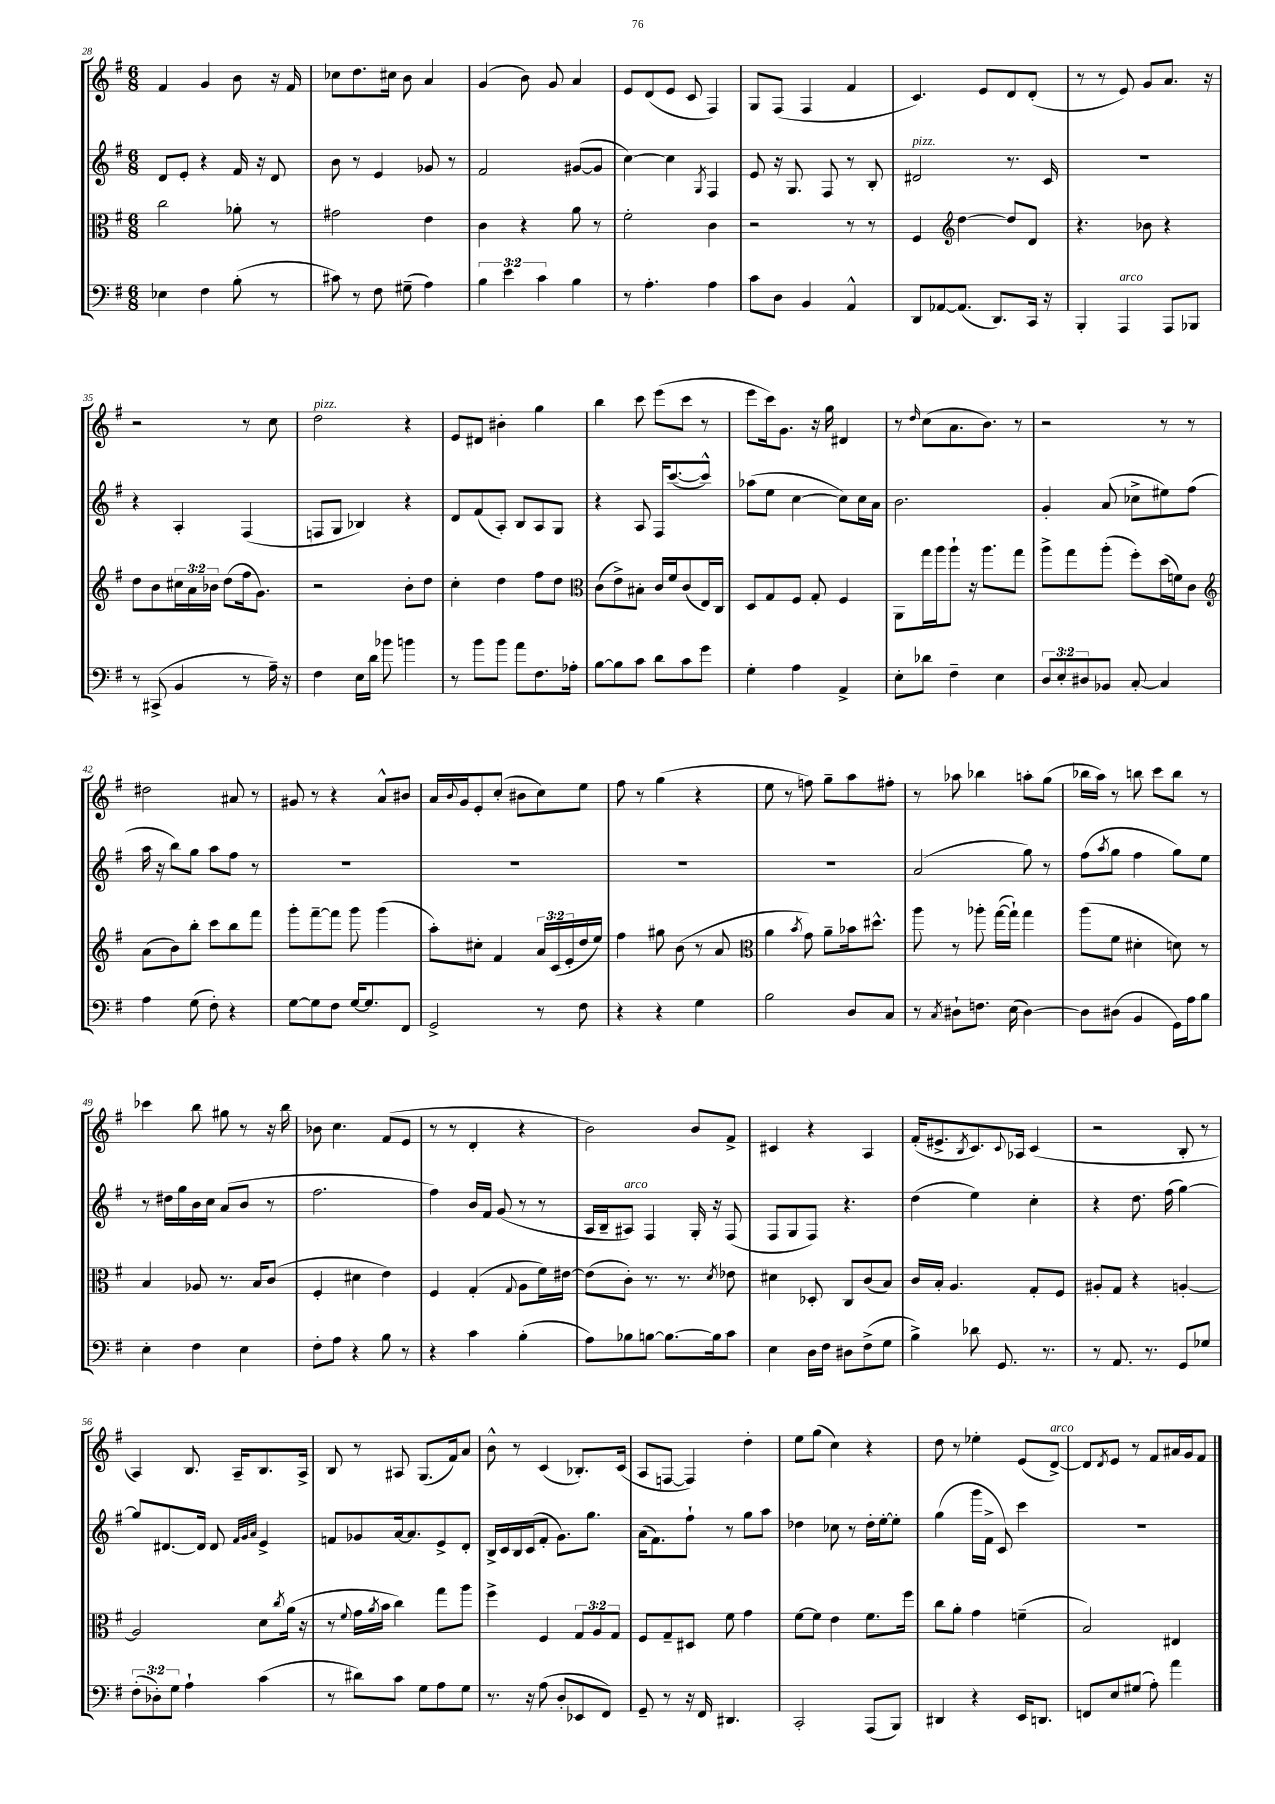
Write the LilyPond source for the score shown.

<<
\new StaffGroup <<
\new Staff = "s0" {
    \clef treble \key g \major \numericTimeSignature \time 6/8
    fis'4 g'4 b'8 r16 fis'16 |
    ces''8 d''8. cis''16 b'8 a'4 |
    g'4( b'8) g'8 a'4 |
    e'8 d'8( e'8 c'8 fis4) |
    g8 fis8( fis4 fis'4 |
    c'4.) e'8 d'8 d'8-.( |
    r8 r8 e'8) g'8 a'8. r16 |
    r2 r8 c''8 |
    d''2^\markup { \italic "pizz." } r4 |
    e'8 dis'8 bis'4-. g''4 |
    b''4 c'''8 e'''8( c'''8 r8 |
    e'''8 c'''16) g'8. r16 g''16 dis'4 |
    r8 \grace { d''16 } c''8( a'8. b'8.) r8 |
    r2 r8 r8 |
    dis''2 ais'8 r8 |
    gis'8 r8 r4 a'8-^ bis'8 |
    a'16 \appoggiatura { b'8 } g'16 e'8-. c''8-.( bis'8 c''8) e''8 |
    fis''8 r8 g''4( r4 |
    e''8 r8 f''8) g''8-- a''8 fis''8-. |
    r8 aes''8 bes''4 a''8-. g''8( |
    bes''16 a''16) r8 b''8 c'''8 b''8 r8 |
    ces'''4 b''8 gis''8 r8 r16 b''16 |
    bes'8 c''4. fis'8( e'8 |
    r8 r8 d'4-. r4 |
    b'2) b'8 fis'8-> |
    cis'4 r4 a4 |
    fis'16-.( eis'8.-> \acciaccatura { b8 } c'8.) \appoggiatura { c'8 } aes16 c'4( |
    r2 b8-. r8 |
    a4) b8. a16-- b8. a16-> |
    b8 r8 ais8 g8.( fis'16) a'8 |
    b'8-^ r8 c'4( bes8.-.) c'16( |
    a8 f8~ f4) d''4-. |
    e''8 g''8( c''4) r4 |
    d''8 r8 ees''4-. e'8( d'8~->^\markup { \italic "arco" }) |
    d'8 \acciaccatura { d'8 } e'8 r8 fis'8 ais'16 g'16 fis'8 \bar "|." |
}
\new Staff = "s1" {
    \clef treble \key g \major \numericTimeSignature \time 6/8
    d'8 e'8-. r4 fis'16 r16 d'8 |
    b'8 r8 e'4 ges'8 r8 |
    fis'2 gis'8~( gis'8 |
    c''4~) c''4 \acciaccatura { g8 } fis4 |
    e'8 r16 g8. fis8 r8 b8-. |
    dis'2^\markup { \italic "pizz." } r8. c'16 |
    R2. |
    r4 a4-. fis4( |
    f8 g8 bes4) r4 |
    d'8 fis'8( a8-.) b8 a8 g8 |
    r4 a8 fis16 c'''8.~( c'''8-^) |
    aes''8( e''8 c''4~ c''8) c''16 a'16 |
    b'2. |
    g'4-. a'8( ces''8-> eis''8) fis''8( |
    a''16 r16 b''8) g''8 a''8 fis''8 r8 |
    R2. |
    R2. |
    R2. |
    R2. |
    a'2( g''8) r8 |
    fis''8( \acciaccatura { a''8 } g''8 fis''4 g''8) e''8 |
    r8 dis''16 g''16 b'16 c''16 a'8( b'8 r8 |
    fis''2. |
    fis''4) b'16 fis'16 g'8( r8 r8 |
    a16 b16-- ais8^\markup { \italic "arco" }) fis4 g16-. r16 fis8( |
    fis8 g8 fis8) r4. |
    d''4( e''4) c''4-. |
    r4 d''8. fis''16( g''4~) |
    g''8 dis'8.~ dis'16 dis'8 \grace { fis'32 g'32 a'32 } e'4-> |
    f'8 ges'8 a'16~ a'8. e'8-> d'8-. |
    b16-> c'16 b16 c'16( fis'8-. g'8.) g''8. |
    a'16( fis'8.) fis''8-! r8 g''8 a''8 |
    des''4 ces''8 r8 des''16-. e''16~-. e''8-. |
    g''4( g'''16 fis'16-> c'8) c'''4 |
    R2. \bar "|." |
}
\new Staff = "s2" {
    \clef alto \key g \major \numericTimeSignature \time 6/8 \override Staff.TupletNumber.text = #tuplet-number::calc-fraction-text
    c''2 aes'8-. r8 |
    gis'2 e'4 |
    c'4 r4 a'8 r8 |
    fis'2-. c'4 |
    r2 r8 r8 |
    fis4 \clef treble d''4~ d''8 d'8 |
    r4. bes'8 r4 |
    d''8 b'8 \tuplet 3/2 { cis''16 a'16 bes'16 } d''8( fis''16 g'8.) |
    r2 b'8-. d''8 |
    c''4-. d''4 fis''8 d''8 |
    \clef alto c'8( e'8->) bis8-. c'16 fis'16 c'8( e16) c16 |
    d8 g8 fis8 g8-. fis4 |
    a,8 g''16 a''16 a''8-! r16 a''8. g''8 |
    a''8-> g''8 a''8-.( fis''8-.) d''16( f'16) c'8 |
    \clef treble a'8( b'8) b''8-. c'''8 b''8 fis'''8 |
    g'''8-. fis'''8~-- fis'''8 g'''8 g'''4( |
    a''8-.) cis''8-. fis'4 \tuplet 3/2 { a'16 c'16( e'16-. } d''16 e''16) |
    fis''4 gis''8 b'8( r8 a'8 |
    \clef alto a'4 \acciaccatura { b'8 } g'8) a'8-- bes'16 dis''8.-^ |
    a''8 r8 aes''8-. g''16~( g''16-!) g''4 |
    a''8( fis'8 dis'4-. d'8) r8 |
    b4 aes8 r8. b16 c'8( |
    fis4-. dis'4 e'4) |
    fis4 g4-.( \appoggiatura { g8 } a8 fis'16) eis'16~ |
    eis'8( c'8-.) r8. r8. \acciaccatura { d'8 } ees'8 |
    dis'4 des8-. c8 c'8( b8) |
    c'16 b16-. a4. g8-. fis8 |
    ais8-. g8 r4 a4~-. |
    a2 d'8 \acciaccatura { c''8 } a'16( r16 |
    r8 \appoggiatura { fis'8 } g'16 \acciaccatura { a'8 } b'16 c''4) g''8 a''8 |
    fis''4-> fis4 \tuplet 3/2 { g8 a8 g8 } |
    fis8 g8-- dis8 fis'8 g'4 |
    fis'8~ fis'8 e'4 fis'8. fis''16 |
    c''8 a'8-. g'4 f'4--( |
    b2) eis4 \bar "|." |
}
\new Staff = "s3" {
    \clef bass \key g \major \numericTimeSignature \time 6/8 \override Staff.TupletNumber.text = #tuplet-number::calc-fraction-text
    ees4 fis4 b8-.( r8 |
    cis'8) r8 fis8 gis8--( a4) |
    \tuplet 3/2 { b4 e'4 c'4 } b4 |
    r8 a4.-. a4 |
    c'8 d8 b,4 a,4-^ |
    d,8 aes,8~ aes,8.( d,8.) c,16 r16 |
    b,,4-. a,,4^\markup { \italic "arco" } a,,8 bes,,8 |
    r8 cis,8->( b,4 r8 a16--) r16 |
    fis4 e16 d'16 bes'8 b'4 |
    r8 b'8 b'8 a'8 fis8. aes16-. |
    b8~ b8 c'8 d'8 c'8 g'8 |
    g4-. a4 a,4-> |
    e8-. des'8 fis4-- e4 |
    \tuplet 3/2 { d8 e8-. dis8 } bes,8 c8~-. c4 |
    a4 g8( fis8-.) r4 |
    g8~ g8 fis8 g16~ g8. fis,8 |
    g,2-> r8 fis8 |
    r4 r4 g4 |
    b2 d8 c8 |
    r8 \acciaccatura { c8 } dis8-! f8. e16( dis4~) |
    dis8 dis8( b,4 g,16) a16 b8 |
    e4-. fis4 e4 |
    fis8-. a8 r4 b8 r8 |
    r4 c'4 b4-.( |
    a8) bes8 b8~ b8.~ b16 c'8 |
    e4 d16 fis16 dis8 fis8->( g8 |
    b4->) des'8 g,8. r8. |
    r8 a,8. r8. g,8 ges8 |
    \tuplet 3/2 { fis8-.( des8-.) g8 } a4-! c'4( |
    r8 dis'8) c'8 g8 a8 g8 |
    r8. r16 a8( d8-. ees,8 fis,8) |
    g,8-- r8 r16 fis,16 dis,4. |
    c,2-. a,,8( b,,8) |
    dis,4 r4 e,16 d,8. |
    f,8 e8 gis8( a8-.) a'4 \bar "|." |
}
>>
>>
\layout { \context { \Score currentBarNumber = #28 } }
